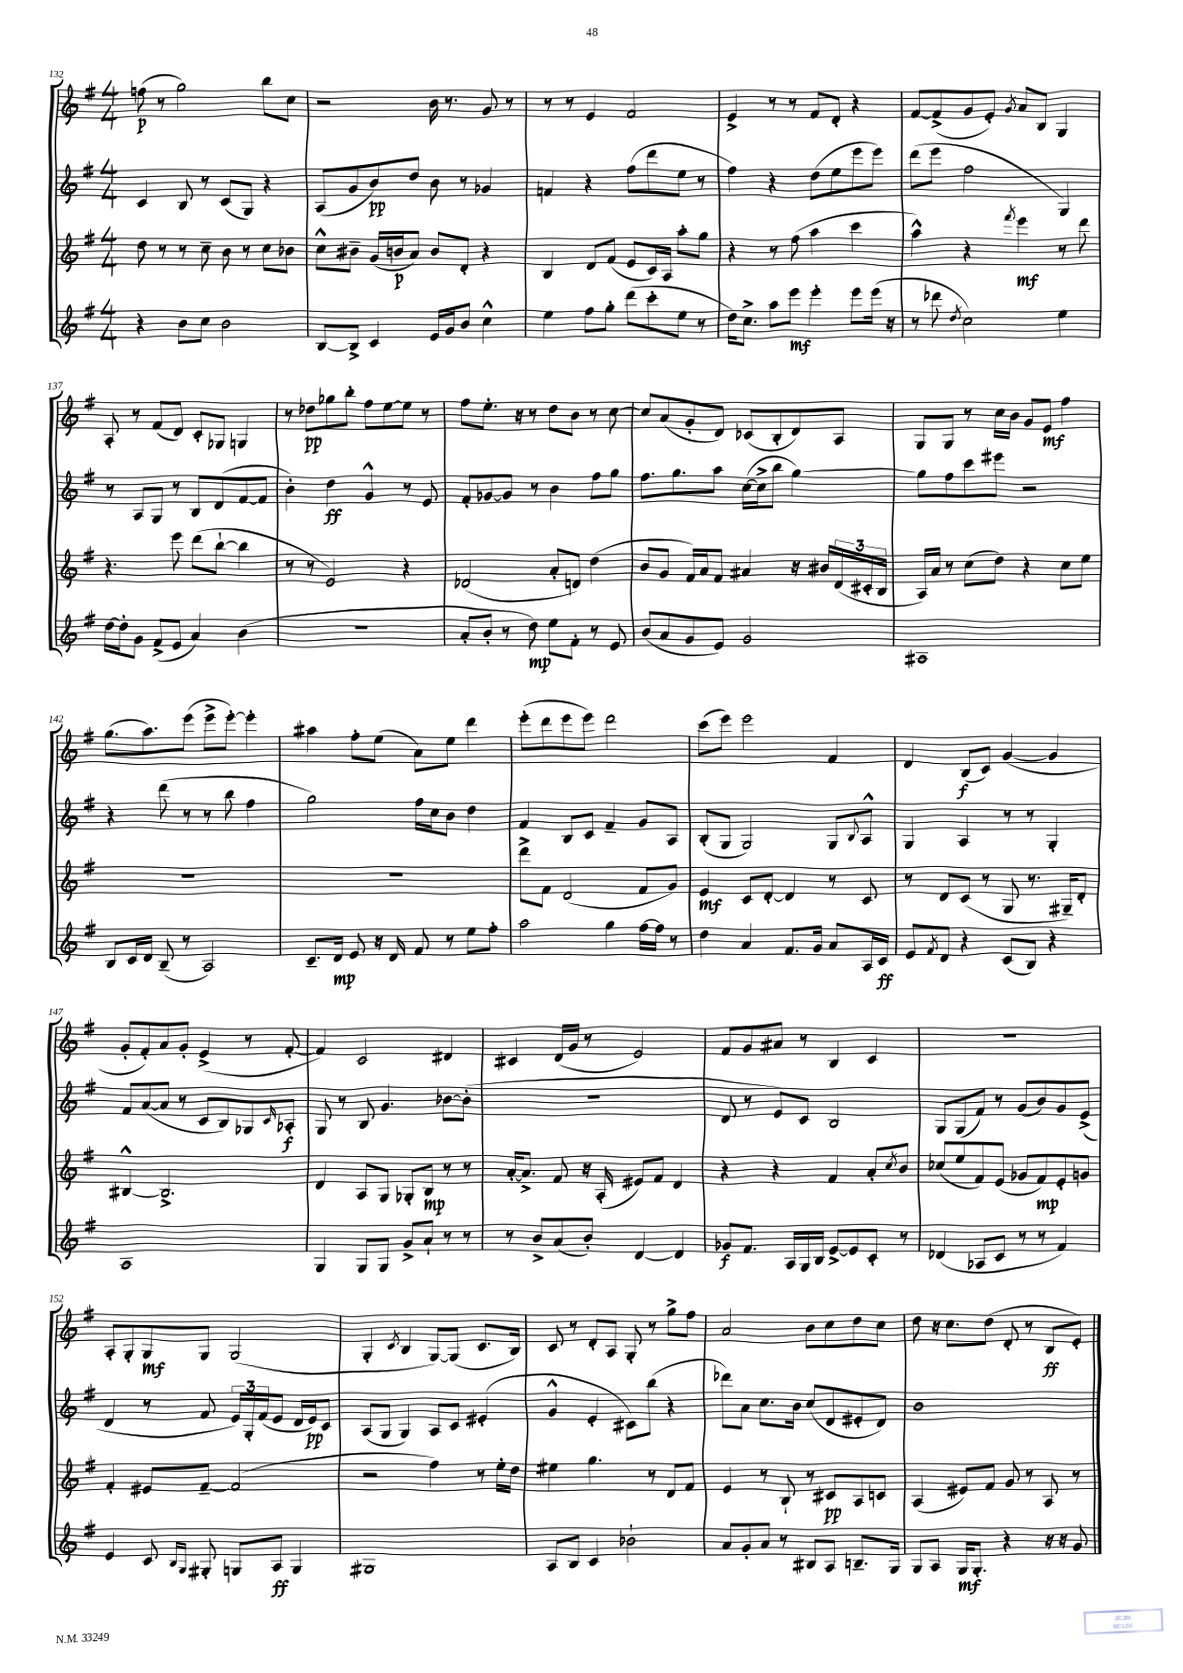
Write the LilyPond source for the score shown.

<<
\new StaffGroup <<
\new Staff = "s0" {
    \clef treble \key g \major \numericTimeSignature \time 4/4
    f''8\p( r8 g''2) b''8 c''8 |
    r2 b'16 r8. g'8 r8 |
    r8 r8 e'4 fis'2 |
    e'4-> r8 r8 fis'8 d'8-. r4 |
    fis'8~ fis'8->( g'8 e'8-.) \acciaccatura { g'8 } a'8 b8 g4 |
    a8-. r8 fis'8( d'8) c'8-. ges8 g4 |
    r8 des''8\pp ges''8 b''8-. fis''8 e''8~ e''8 r8 |
    fis''8 e''8.-. r16 r8 d''8 b'8 r8 c''8~ |
    c''8 a'8( g'8-. d'8) ces'8( b8-. d'8) a8 |
    g8 g8 r8 c''16 b'16 g'8 e'8\mf fis''4 |
    g''8.( a''8.) e'''8( e'''8-> e'''8~-.) e'''4-. |
    ais''4 fis''8-. e''8( a'8) e''8 d'''4 |
    e'''8-.( d'''8 e'''8 e'''8) d'''2 |
    c'''8( e'''8) e'''2 fis'4 |
    d'4 b8\f( c'8) g'4~( g'4 |
    g'8-. fis'8-.) a'8 g'8-. e'4->( r8 fis'8~-. |
    fis'4) c'2 dis'4 |
    cis'4 d'16( g'16 r8 e'2) |
    fis'8 g'8 ais'8 r8 b4 c'4 |
    R1 |
    a8-. g8-. g8\mf g8 g2( |
    g4-. \acciaccatura { c'8 } b4 g8~) g8( c'8. b16) |
    c'8 r8 d'8-. a8 g8-. r8 g''8-> fis''8 |
    a'2 b'8 c''8 d''8 c''8 |
    d''8 r16 c''8. d''8( d'8-. r8 b8\ff e'8-.) \bar "|." |
}
\new Staff = "s1" {
    \clef treble \key g \major \numericTimeSignature \time 4/4
    c'4 b8 r8 c'8( g8) r4 |
    a8( g'8 b'8\pp) d''8 b'8 r8 ges'4 |
    f'4 r4 fis''8( d'''8 e''8 r8 |
    fis''4) r4 d''8( e''8 e'''8 e'''8) |
    d'''8( e'''8 fis''2 g4) |
    r8 a8 g8 r8 b8 d'8( fis'8~ fis'8 |
    b'4-.) d''4\ff g'4-^ r8 e'8 |
    fis'8-. ges'8~ ges'8 r8 b'4 fis''8 g''8 |
    fis''8. g''8. a''8 c''16~( c''16-> b''8 g''4~) |
    g''8 fis''8 c'''8 eis'''8 r2 |
    r4 d'''8( r8 r8 b''8 fis''4 |
    g''2) fis''16 c''16 b'8 d''4 |
    fis'4 b8 c'8 fis'4-- g'8 a8 |
    b8-.( g8 g2) g8 \appoggiatura { b8 } a8-^ |
    g4 a4 r8 r8 g4-. |
    fis'8 a'8~( a'8 r8 c'8 b8) ges8 \grace { c'16 } aes8-.\f |
    g8 r8 b8 g'4. bes'8~ bes'8-.( |
    R1 |
    d'8 r8 e'8) c'8 b2 |
    g8 g8( fis'8) r8 g'8( b'8) g'8 e'8->( |
    d'4 r8 fis'8 \tuplet 3/2 { e'16) g16-. fis'16( } e'8 d'16 e'16\pp) c'8 |
    a8( g8 g4) a8 c'8 eis'4-.( |
    g'4-^ e'4-. cis'8) b''8( r4 |
    des'''8) a'8 c''8. b'16 c''8( d'8 eis'8-. d'8) |
    b'1 \bar "|." |
}
\new Staff = "s2" {
    \clef treble \key g \major \numericTimeSignature \time 4/4
    d''8 r8 r8 c''8-- b'8 r8 c''8 bes'8 |
    c''8-^ bis'8-- g'16( b'16\p a'8) b'8 d'8-. r4 |
    b4 d'8 fis'8( e'8 c'16) a16 a''8-. g''8 |
    r4 r8 fis''8( a''4 c'''4 |
    a''4-^) r4 \acciaccatura { fis'''8 } e'''4\mf r8 d'''8 |
    r4. e'''8 d'''8( b''8~-! b''4 |
    r8 r8 e'2) r4 |
    des'2( a'8-. d'8) d''4( |
    b'8 g'8 fis'16) a'16 fis'8 ais'4 r16 bis'16 \tuplet 3/2 { d'16( cis'16-. b16 } |
    a16) a'16 r8 c''8( d''8) r4 c''8 e''8 |
    R1 |
    R1 |
    d'''8-> fis'8 d'2( fis'8 g'8) |
    e'4\mf c'8 d'8~-. d'4 r8 c'8 |
    r8 d'8 c'8( r8 g8 r8. gis16--) d'8-. |
    bis4~-^ bis2.-> |
    d'4 a8 g8 ges8-. b8\mp r8 r8 |
    a'16~-. a'8.-> fis'8 r16 a16-.( eis'8) fis'8 d'4 |
    r4 r4 fis'4 a'8-. \acciaccatura { c''8 } b'8 |
    ces''8( e''8 fis'8) e'8( ges'8 fis'8\mp) e'8-. g'8 |
    fis'4-. eis'8 fis'8~-- fis'2( |
    r2 fis''4) r8 e''16-. d''16 |
    eis''4 g''4. r8 d'8 fis'8 |
    e'4 r8 b8-! r8 cis'8\pp a8 c'8 |
    a4( eis'8) fis'8 g'8 r8 a8 r8 \bar "|." |
}
\new Staff = "s3" {
    \clef treble \key g \major \numericTimeSignature \time 4/4
    r4 b'8 c''8 b'2 |
    b8~ b8-> c'4 e'16 g'16 b'8 c''4-^ |
    e''4 fis''8 g''8-. d'''8( c'''8-. e''8 r8 |
    d''16) c''8.-> a''8 e'''8\mf e'''4-. e'''8 e'''16( r16 |
    r8 des'''8 \acciaccatura { d''8 } c''2) e''4 |
    d''16~ d''16-. g'8 fis'8->( e'8 a'4) b'4( |
    R1 |
    a'8-. b'8-. r8 d''8\mp) e''8 fis'8-. r8 e'8 |
    b'8( a'8 g'8 e'8) g'2 |
    ais1 |
    b8 c'16 d'16 b8--( r8 a2) |
    c'8.-- d'16\mp e'8 r16 d'16 fis'8 r8 e''8 fis''8-. |
    a''2 g''4 fis''16~ fis''16 r8 |
    d''4 a'4 fis'8. g'16 a'8 a16 c'16\ff |
    e'8 \acciaccatura { fis'8 } d'8 r4 c'8( b8) r4 |
    a1 |
    g4 g8 g8 g'8-> a'8-! r8 r8 |
    r8 b'8-> a'8( b'8-.) d'4~ d'4 |
    ges'8\f fis'8. a16 g16 b16 e'8~-> e'8 c'8-. r8 |
    des'4( aes8 c'8 r8 r8 fis'4) |
    e'4 c'8 \grace { b16 g16 } gis8-. g8 a8\ff g4 |
    gis1 |
    a8 b8 c'4 bes'2-! |
    a'8 g'8-. a'8 r8 bis8 a8 b8.-- g16 |
    g8 a8 g16\mf g8.-. r4 r16 r16 g'8 \bar "|." |
}
>>
>>
\layout { \context { \Score currentBarNumber = #132 } }
